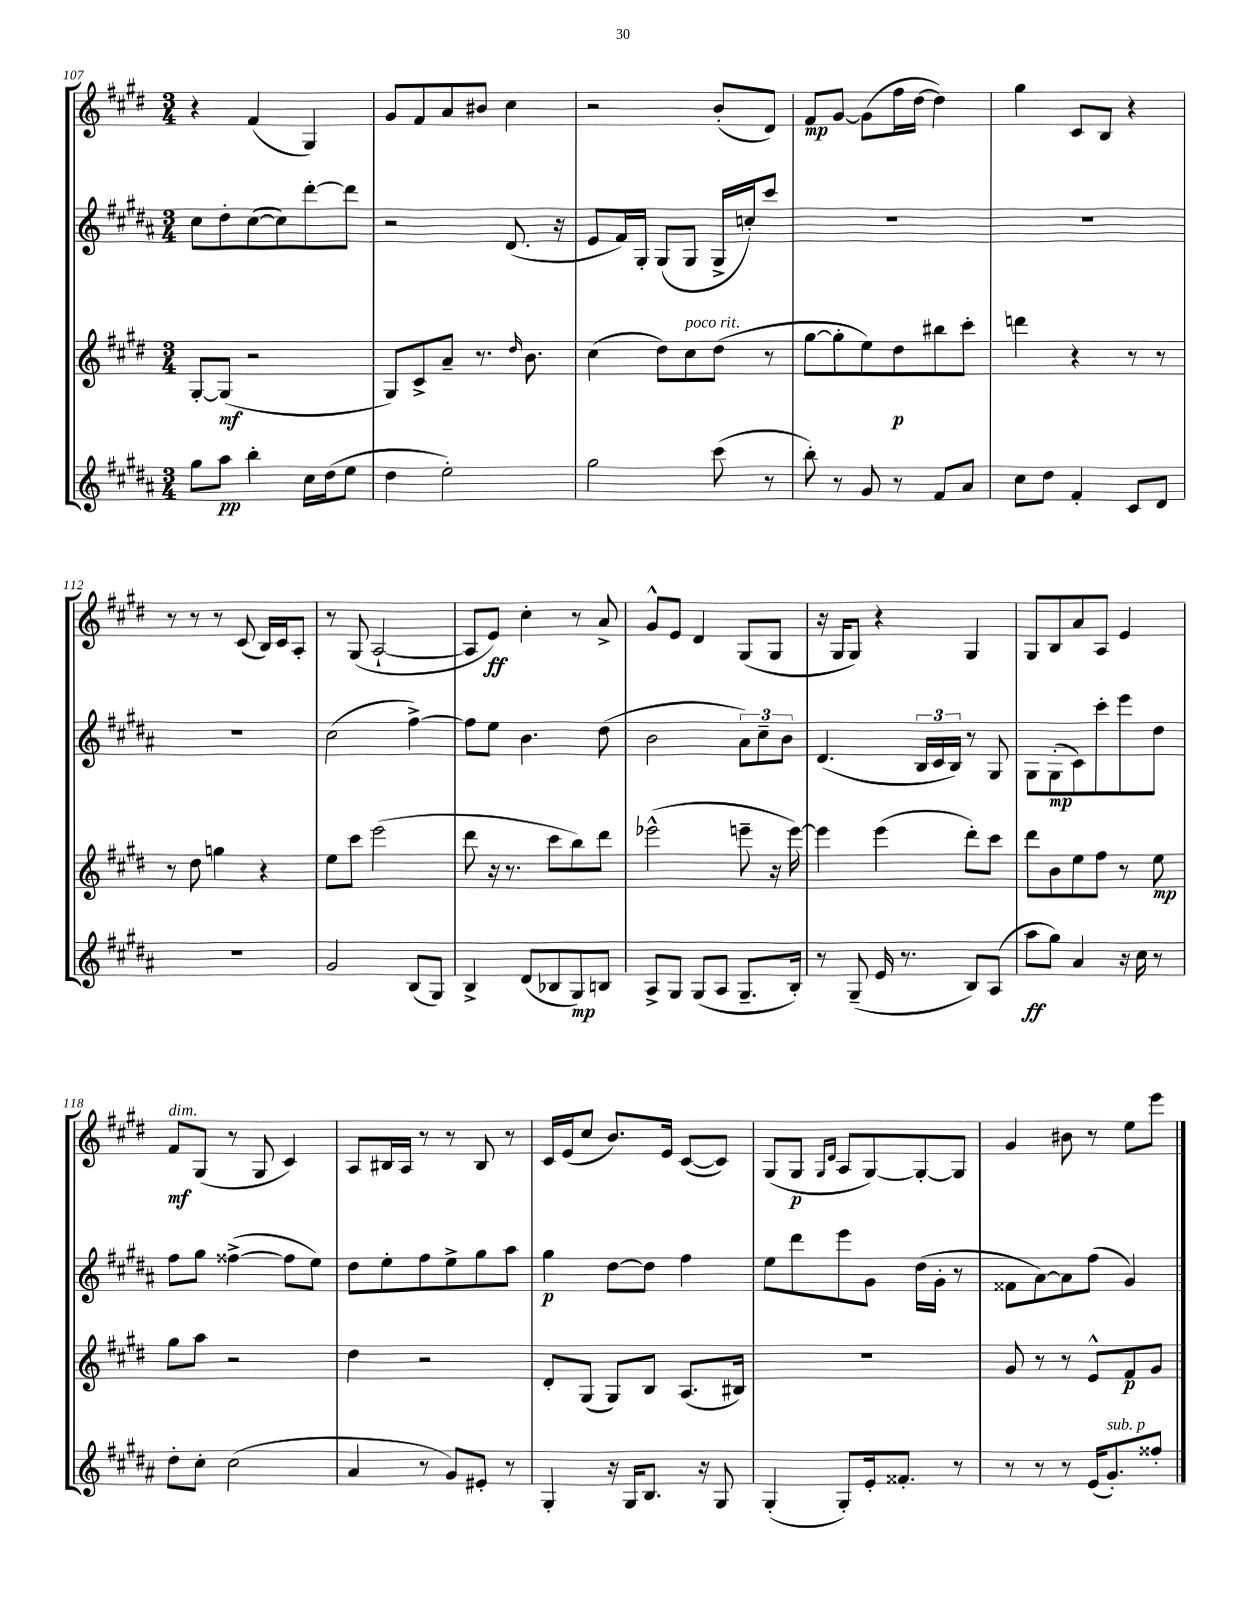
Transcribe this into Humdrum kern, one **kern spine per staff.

**kern	**kern	**kern	**kern
*staff4	*staff3	*staff2	*staff1
*clefG2	*clefG2	*clefG2	*clefG2
*k[f#c#g#d#a#]	*k[f#c#g#d#]	*k[f#c#g#d#a#]	*k[f#c#g#d#]
*M3/4	*M3/4	*M3/4	*M3/4
8gg#\L	[8G#'/L	8cc#\L	4r
8aa#\J	(8G#/]J	8dd#'\	.
4bb'\	2r	([8cc#\	(4f#/
.	.	8cc#\])	.
16cc#\LL	.	[8ddd#'\	4G#/)
(16dd#\J	.	.	.
8ee\J	.	8ddd#\]J	.
=	=	=	=
4dd#\	8G#/L)	2r	8g#/L
.	8c#^/	.	8f#/
2ee'\)	8a~/J	.	8a/
.	8.r	.	8b#/J
.	.	(8.d#/	4cc#\
.	16qqdd#/	.	.
.	8.b\	.	.
.	.	16r	.
=	=	=	=
2gg#\	(4cc#\	8e/L	2r
.	.	16f#/L)	.
.	.	16G#'/JJ	.
.	8dd#\L)	(8G#/L	.
.	8cc#\	8G#/J	.
(8ccc#\	(8dd#\J	16G#^/LL	(8b'/L
.	.	16cc'/J)	.
8r	8r	8ccc#/J	8d#/J)
=	=	=	=
8bb'\)	[8gg#\L	2.r	8f#/L
8r	8gg#'\]	.	[8g#/J
8g#/	8ee\)	.	(8g#\]L
8r	8dd#\	.	16ff#\L
.	.	.	[16dd#\JJ
8f#/L	8bb#\	.	4dd#\])
8a#/J	8ccc#'\J	.	.
=	=	=	=
8cc#\L	4ddd\	2.r	4gg#\
8dd#\J	.	.	.
4f#'/	4r	.	8c#/L
.	.	.	8B/J
8c#/L	8r	.	4r
8d#/J	8r	.	.
=	=	=	=
2.r	8r	2.r	8r
.	8dd#\	.	8r
.	4gg\	.	8r
.	.	.	(8c#/
.	4r	.	16B/LL)
.	.	.	16c#/J
.	.	.	8A'/J
=	=	=	=
2g#/	8ee\L	(2cc#\	8r
.	8ccc#\J	.	(8G#/
.	(2eee\	.	[2A`/
(8B/L	.	[4ff#^\)	.
8G#/J)	.	.	.
=	=	=	=
4B^/	8ddd#\	8ff#\]L	8A/]L
.	16r	8ee\J	8e/J)
.	8.r	.	.
(8d#/L	.	4.b\	4cc#'\
8B-/	8ccc#\L	.	.
8G#/)	8bb\)	.	8r
8B/J	8ddd#\J	(8dd#\	8a^/
=	=	=	=
8A#^/L	(2eee-^^\	2b\	8g#^^/L
8G#/J	.	.	8e/J
(8G#/L	.	.	4d#/
8A#/J	.	.	.
8.G#~/L	8eee~\	12a#\L)	(8G#/L
.	.	12cc#~\	.
.	16r	.	8G#/J
.	.	12b\J	.
16B'/Jk)	[16eee\)	.	.
=	=	=	=
8r	4eee\]	(4.d#/	16r
.	.	.	16G#/LK
(8G#~/	.	.	8G#/J)
16e/	(4eee\	.	4r
8.r	.	.	.
.	.	24B/LL	.
.	.	24c#/	.
.	.	24B/JJ)	.
8B/L)	8ddd#'\L)	8r	4G#/
(8A#/J	8ccc#\J	8G#/	.
=	=	=	=
8aa#\L	8ddd#\L	8G#\L	8G#/L
8gg#\J)	8b\	(8G#'\	8B/
4a#/	8ee\	8c#\)	8a/
.	8ff#\J	8ccc#'\	8A/J
16r	8r	8eee\	4e/
16cc#\	.	.	.
8r	8ee\	8dd#\J	.
=	=	=	=
8dd#'\L	8gg#\L	8ff#\L	8f#/L
8cc#'\J	8aa\J	8gg#\J	(8G#/J
(2cc#\	2r	([4ff##^\	8r
.	.	.	8G#/
.	.	8ff##\]L	4c#/)
.	.	8ee\J)	.
=	=	=	=
4a#/	4dd#\	8dd#\L	8A/L
.	.	8ee'\	16B#/L
.	.	.	16A/JJ
8r	2r	8ff#\	8r
8g#/L)	.	8ee^\	8r
8e#'/J	.	8gg#\	8B#/
8r	.	8aa#\J	8r
=	=	=	=
4G#'/	8d#'/L	4gg#\	16c#/LL
.	.	.	(16e/J
.	(8G#/J	.	8cc#/J
16r	8G#/L)	[8dd#\L	8.b/L)
16G#/LK	.	.	.
8.B/J	8B/J	8dd#\]J	.
.	.	.	16e/Jk
.	(8.A/L	4ff#\	([8c#/L
16r	.	.	.
8G#/	.	.	8c#/]J)
.	16B#/Jk)	.	.
=	=	=	=
(4G#'/	2.r	8ee\L	(8G#/L
.	.	8ddd#\	8G#/J
.	.	.	16qqG#/LL
.	.	.	16qqd#/JJ
8G#'/L)	.	8eee\	8A/L
16e'/k	.	8g#\J	[8G#/)
8.f##'/J	.	.	.
.	.	(16dd#\LL	8G#'/_
.	.	16g#'\JJ	.
8r	.	8r	8G#/]J
=	=	=	=
8r	8g#/	8f##\L	4g#/
8r	8r	[8a#\)	.
8r	8r	8a#\]	8b#\
(16e/LK	8e^^/L	(8ff#\J	8r
8.g#'/)	.	.	.
.	8f#/	4g#/)	8ee\L
8ff##'/J	8g#/J	.	8eee\J
==	==	==	==
*-	*-	*-	*-
